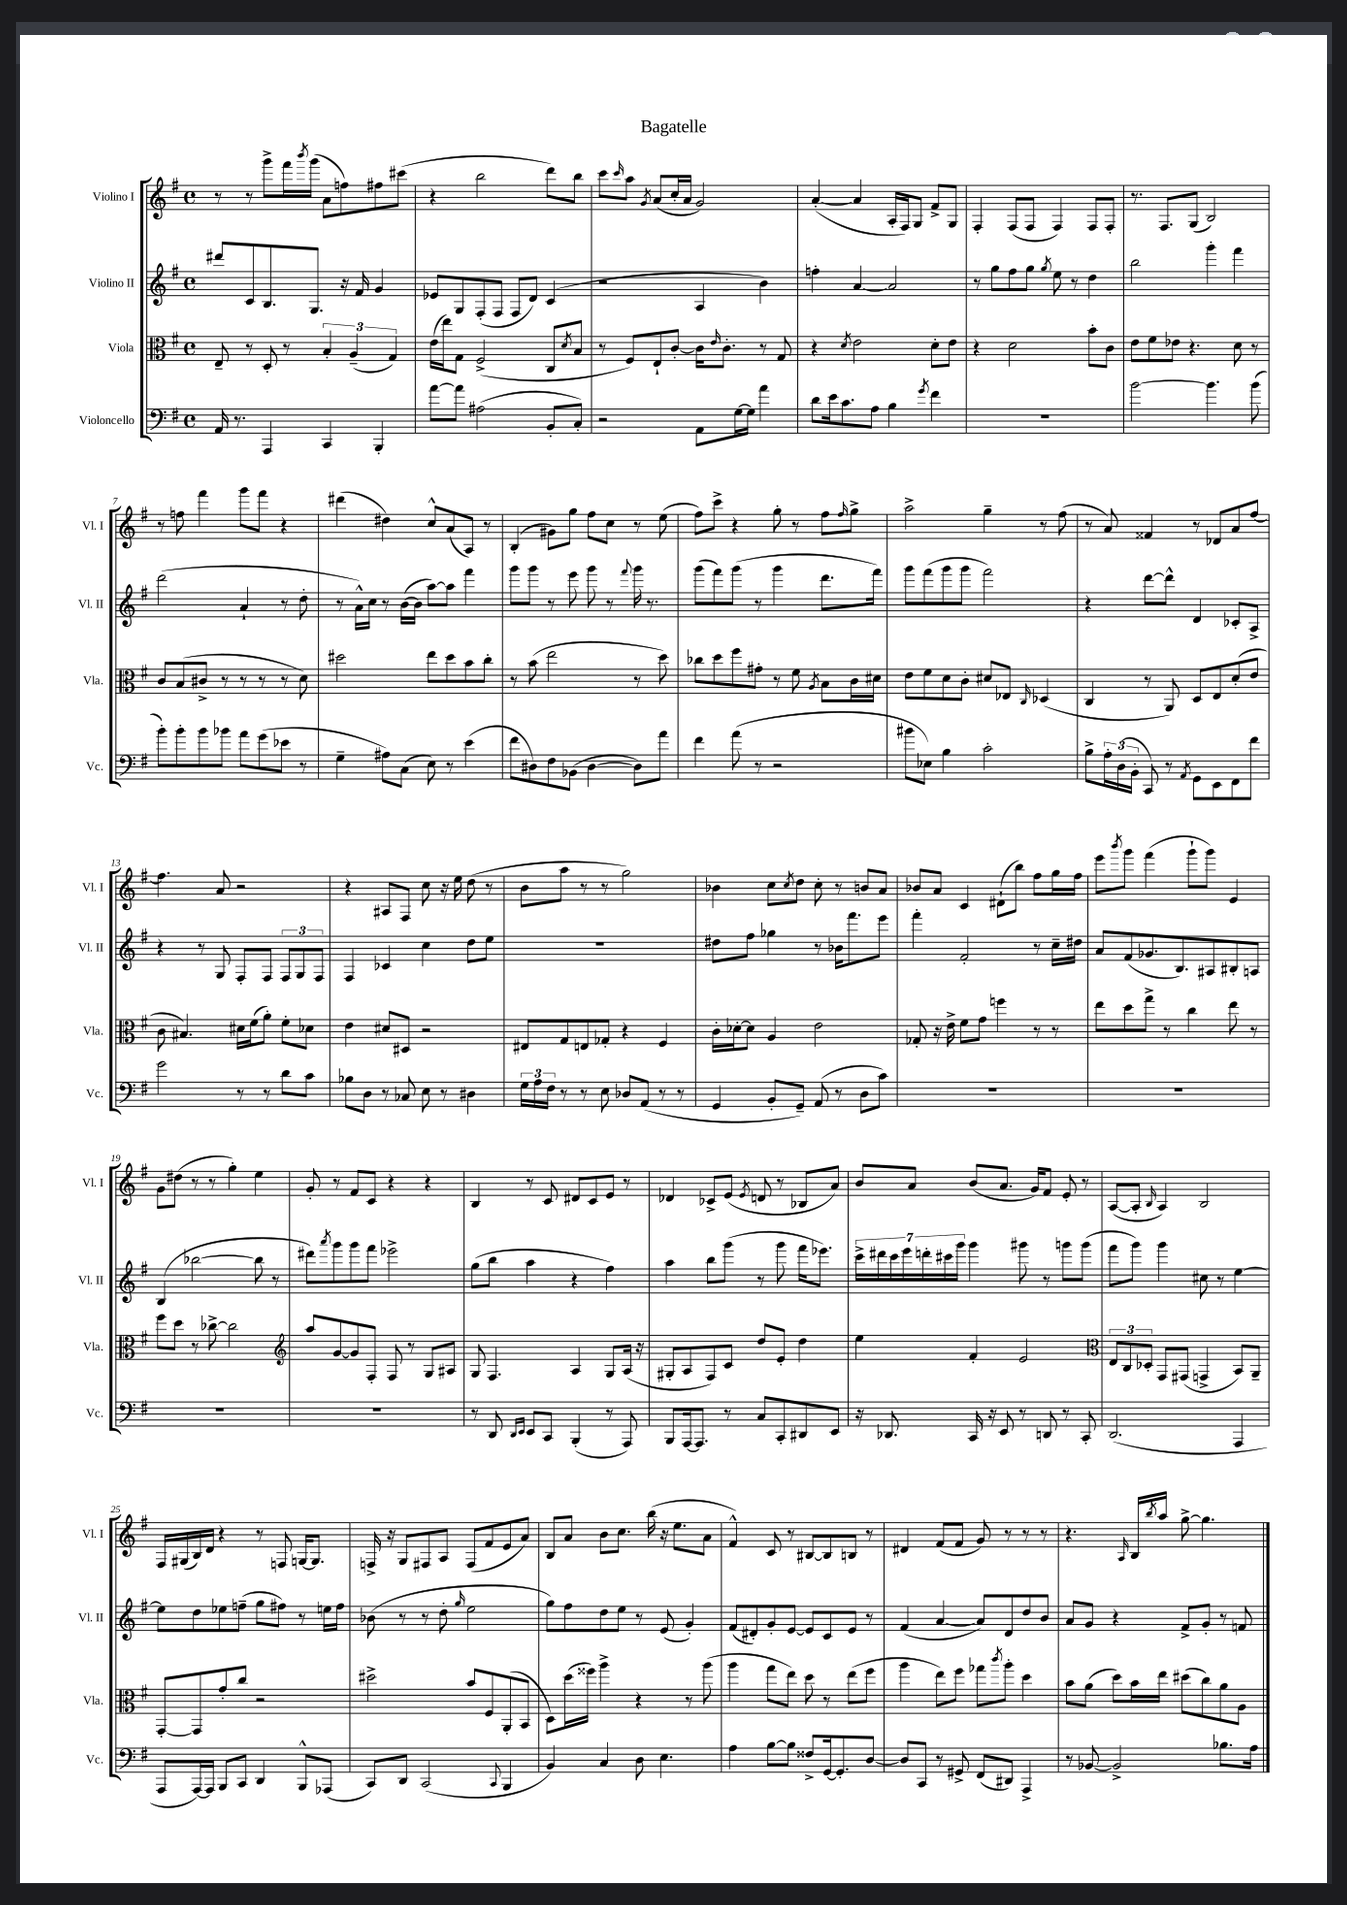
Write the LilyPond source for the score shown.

\header { title = "Bagatelle" }
<<
\new StaffGroup <<
\new Staff = "s0" \with { instrumentName = "Violino I" shortInstrumentName = "Vl. I" } {
    \clef treble \key g \major \defaultTimeSignature \time 4/4
    r8 r8 g'''8-> fis'''16 \acciaccatura { b'''8 } g'''16( a'8 f''8) fis''8 cis'''8( |
    r4 b''2 d'''8) b''8 |
    c'''8 \grace { c'''16 } a''8 \acciaccatura { g'8 } a'8( c''16-. a'16 g'2) |
    a'4~-.( a'4 a16-. fis16) g8 fis'8-> g8 |
    fis4-. fis8( fis8 fis4) fis8 fis8-. |
    r8. fis8. g8( b2) |
    r8 f''8 fis'''4 g'''8 fis'''8 r4 |
    dis'''4( dis''4) c''8-^ a'8( a8) r8 |
    b4-.( gis'8) g''8 fis''8 c''8 r8 e''8( |
    fis''8) c'''8-> r4 g''8-. r8 fis''8 \grace { fis''16 } g''8-> |
    a''2-> g''4-- r8 fis''8( |
    r8 a'8) fisis'4 r8 des'8 a'8 fis''8~ |
    fis''4. a'8 r2 |
    r4 ais8 fis8 c''8 r16 e''16 d''8( r8 |
    b'8 a''8 r8 r8 g''2) |
    bes'4 c''8 \acciaccatura { c''8 } d''8 c''8-. r8 b'8 a'8 |
    bes'8 a'8 c'4 dis'8-!( b''8) fis''8 g''16 fis''16 |
    e'''8 \acciaccatura { b'''8 } g'''8 fis'''4( g'''8-! g'''8) e'4 |
    g'8 dis''8( r8 r8 g''4-.) e''4 |
    g'8-. r8 fis'8 c'8 r4 r4 |
    b4 r8 c'8 dis'8 c'8 e'8 r8 |
    des'4 ces'8-> e'8( \acciaccatura { e'8 } d'8 r8 bes8 a'8) |
    b'8 a'8 b'8( a'8. g'16) fis'8 e'8-. r8 |
    a8~( a8-. \grace { b16 } a4) b2 |
    fis16 gis16( b16) d'16 r4 r8 f8 g16~ g8. |
    f16-> r16 g8 fis8 a8 fis8( fis'8 e'8 a'8) |
    b8 a'8 b'8 c''8. b''16( r16 e''8. a'8 |
    fis'4-^) c'8 r8 bis8~ bis8 b8 r8 |
    dis'4 fis'8( fis'8 g'8) r8 r8 r8 |
    r4. \grace { a16 } b16 \acciaccatura { b''8 } a''16 g''8~-> g''4. \bar "|." |
}
\new Staff = "s1" \with { instrumentName = "Violino II" shortInstrumentName = "Vl. II" } {
    \clef treble \key g \major \defaultTimeSignature \time 4/4
    dis'''8 c'8 b8. g8. r16 fis'16 g'4 |
    ees'8 g8 fis8-.( fis8 fis8 d'8) c'4( |
    r2 a4 b'4) |
    f''4-. a'4~ a'2 |
    r8 g''8 fis''8 g''8 \acciaccatura { g''8 } e''8 r8 d''4 |
    b''2 g'''4-. fis'''4 |
    d'''2( a'4-! r8 d''8-. |
    r8 a'16-^) c''16 r8 b'16~( b'16 a''8~) a''8 fis'''4 |
    g'''8 g'''8 r8 e'''8 g'''8 r8 \appoggiatura { fis'''8 } g'''16 r8. |
    g'''8( fis'''8) g'''8( r8 g'''4 d'''8. fis'''16) |
    g'''8 fis'''8( g'''8 g'''8 fis'''2) |
    r4 d'''8~ d'''8-^ d'4 ces'8-. a8-> |
    r4 r8 g8 fis8-. fis8 \tuplet 3/2 { fis8 g8 fis8 } |
    fis4 ces'4 c''4 d''8 e''8 |
    R1 |
    dis''8 fis''8 ges''4 r8 bes'16 fis'''8. e'''8 |
    fis'''4-. fis'2-. r8 c''16-- dis''16 |
    a'8 fis'8( ges'8. b8.) ais8 bis8-. a8 |
    b4( bes''2~ bes''8 r8 |
    dis'''8) \acciaccatura { a'''8 } g'''8 g'''8 fis'''8 ees'''2-> |
    g''8( b''8 a''4 r4 fis''4) |
    a''4 b''8 g'''8( r8 g'''8 fis'''16 ees'''8.) |
    \tuplet 7/4 { c'''16-> dis'''16 c'''16 e'''16 d'''16-. cis'''16 g'''16 } g'''4 gis'''8 r8 g'''8 g'''8( |
    fis'''8 g'''8) g'''4 cis''8 r8 e''4~ |
    e''8 d''8 ees''8 f''8--( g''8 fis''8) r8 e''16 fis''16 |
    bes'8( r8 r8 d''8-. \grace { g''16 } e''2 |
    g''8) fis''8 d''8 e''8 r8 e'8( g'4-.) |
    fis'8( dis'8-.) g'8-. e'8~ e'8 c'8 e'8 r8 |
    fis'4( a'4~ a'8) d'8 d''8 b'8 |
    a'8 g'8 r4 fis'8-> g'8-. r8 f'8 \bar "|." |
}
\new Staff = "s2" \with { instrumentName = "Viola" shortInstrumentName = "Vla." } {
    \clef alto \key g \major \defaultTimeSignature \time 4/4
    e8-- r8 d8-. r8 \tuplet 3/2 { b4-. a4--( g4) } |
    e'16( e''16) g8 fis2->( c8 \acciaccatura { d'8 } b8 |
    r8 fis8) e8-! c'8~-. c'16 \grace { e'16 } c'8.-. r8 g8 |
    r4 \acciaccatura { d'8 } e'2 d'8-. e'8 |
    r4 d'2 b'8-. c'8 |
    e'8 fis'8 ees'8 r4. d'8 r8 |
    c'8 b8( cis'8-> r8 r8 r8 r8 d'8) |
    dis''2 e''8 dis''8 b'8 c''8-. |
    r8 b'8( e''2 r8 d''8) |
    ces''8 d''8 fis''8 gis'8-. r8 fis'8 \acciaccatura { a8 } b8 c'16 dis'16 |
    e'8 fis'8 d'8 c'8-. dis'8 ees8 \grace { c16 } des4( |
    c4 r8 a,8) d8 e8 d'8-.( e'8 |
    c'8 bis4.) dis'16 fis'16( a'8-.) fis'8-. des'8 |
    e'4 dis'8 dis8 r2 |
    eis8 g8 e8 ges8-. r4 fis4 |
    c'16-. des'16~-. des'8 a4 e'2 |
    ges8-. r16 e'16-> fis'8 g'8 f''4 r8 r8 |
    e''8 d''8 g''8-> r8 c''4 e''8 r8 |
    fis''8 d''8 r8 ces''8~-> ces''2 |
    \clef treble a''8 g'8~ g'8 fis8-. fis8 r8 g8 ais8 |
    g8 fis4. a4 g8 a16( r16 |
    gis8-. a8 fis8) c'8 d''8 e'8-. d''4 |
    e''4 fis'4-. e'2 |
    \clef alto \tuplet 3/2 { e8 c8 des8-. } g,8 gis,8( g,4-> b,8) a,8-- |
    g,8~-. g,8 g'8-. c''8 r2 |
    dis''2-> b'8 fis8 a,8-.( b,8 |
    d8) d''16( fisis''16) a''4-> r4 r8 a''8( |
    a''4 g''8 e''8) d''8 r8 e''8( fis''8 |
    a''4 e''8) fis''8 ges''8 \acciaccatura { c'''8 } a''8-. d''4 |
    b'8 a'8( d''8) b'16 e''16 dis''8( c''8) a'8 a8 \bar "|." |
}
\new Staff = "s3" \with { instrumentName = "Violoncello" shortInstrumentName = "Vc." } {
    \clef bass \key g \major \defaultTimeSignature \time 4/4
    a,16 r8. a,,4 c,4 b,,4-. |
    a'8~ a'8 ais2( b,8-. c8-.) |
    r2 a,8 g16~ g16 a'4 |
    d'8 e'16 c'8. a8 b4 \acciaccatura { g'8 } fis'4 |
    R1 |
    b'2~ b'4. b'8( |
    b'8-.) b'8-. b'8 bes'8 a'8 g'8( ees'8 r8 |
    g4-- ais8) c8( e8) r8 e'4( |
    fis'8 dis8) fis8 bes,8( dis4~ dis8) a'8 |
    fis'4 a'8( r8 r2 |
    bis'8 ees8) b4 c'2-. |
    b8-> \tuplet 3/2 { a16-. d16( b,16-. } c,8) r8 \acciaccatura { a,8 } g,8 e,8 fis,8 fis'8 |
    g'2 r8 r8 d'8 c'8 |
    bes8 d8 r8 ces8 e8 r8 dis4 |
    \tuplet 3/2 { g16 a16 fis16 } r8 r8 e8 des8 a,8( r8 r8 |
    g,4 b,8-. g,8--) a,8( r8 d8 c'8) |
    R1 |
    R1 |
    R1 |
    R1 |
    r8 d,8 \grace { d,16 e,16 } e,8 c,8 b,,4-.( r8 a,,8) |
    b,,8 a,,16~ a,,8. r8 c8 c,8-. dis,8 e,8 |
    r16 des,8. c,16 r16 e,8 r8 d,8 r8 c,8-. |
    d,2.( a,,4 |
    a,,8 a,,16~) a,,16 b,,8 c,8 d,4 b,,8-^ aes,,8( |
    c,8) d,8 c,2( \appoggiatura { c,8 } b,,4 |
    b,4) c4 d8 e4. |
    a4 b8~ b8 fisis8-> g,16~ g,8.-. d8~ |
    d8 c,8 r8 gis,8-> fis,8( dis,8) a,,4-> |
    r8 bes,8~ bes,2-> bes8. a16 \bar "|." |
}
>>
>>
